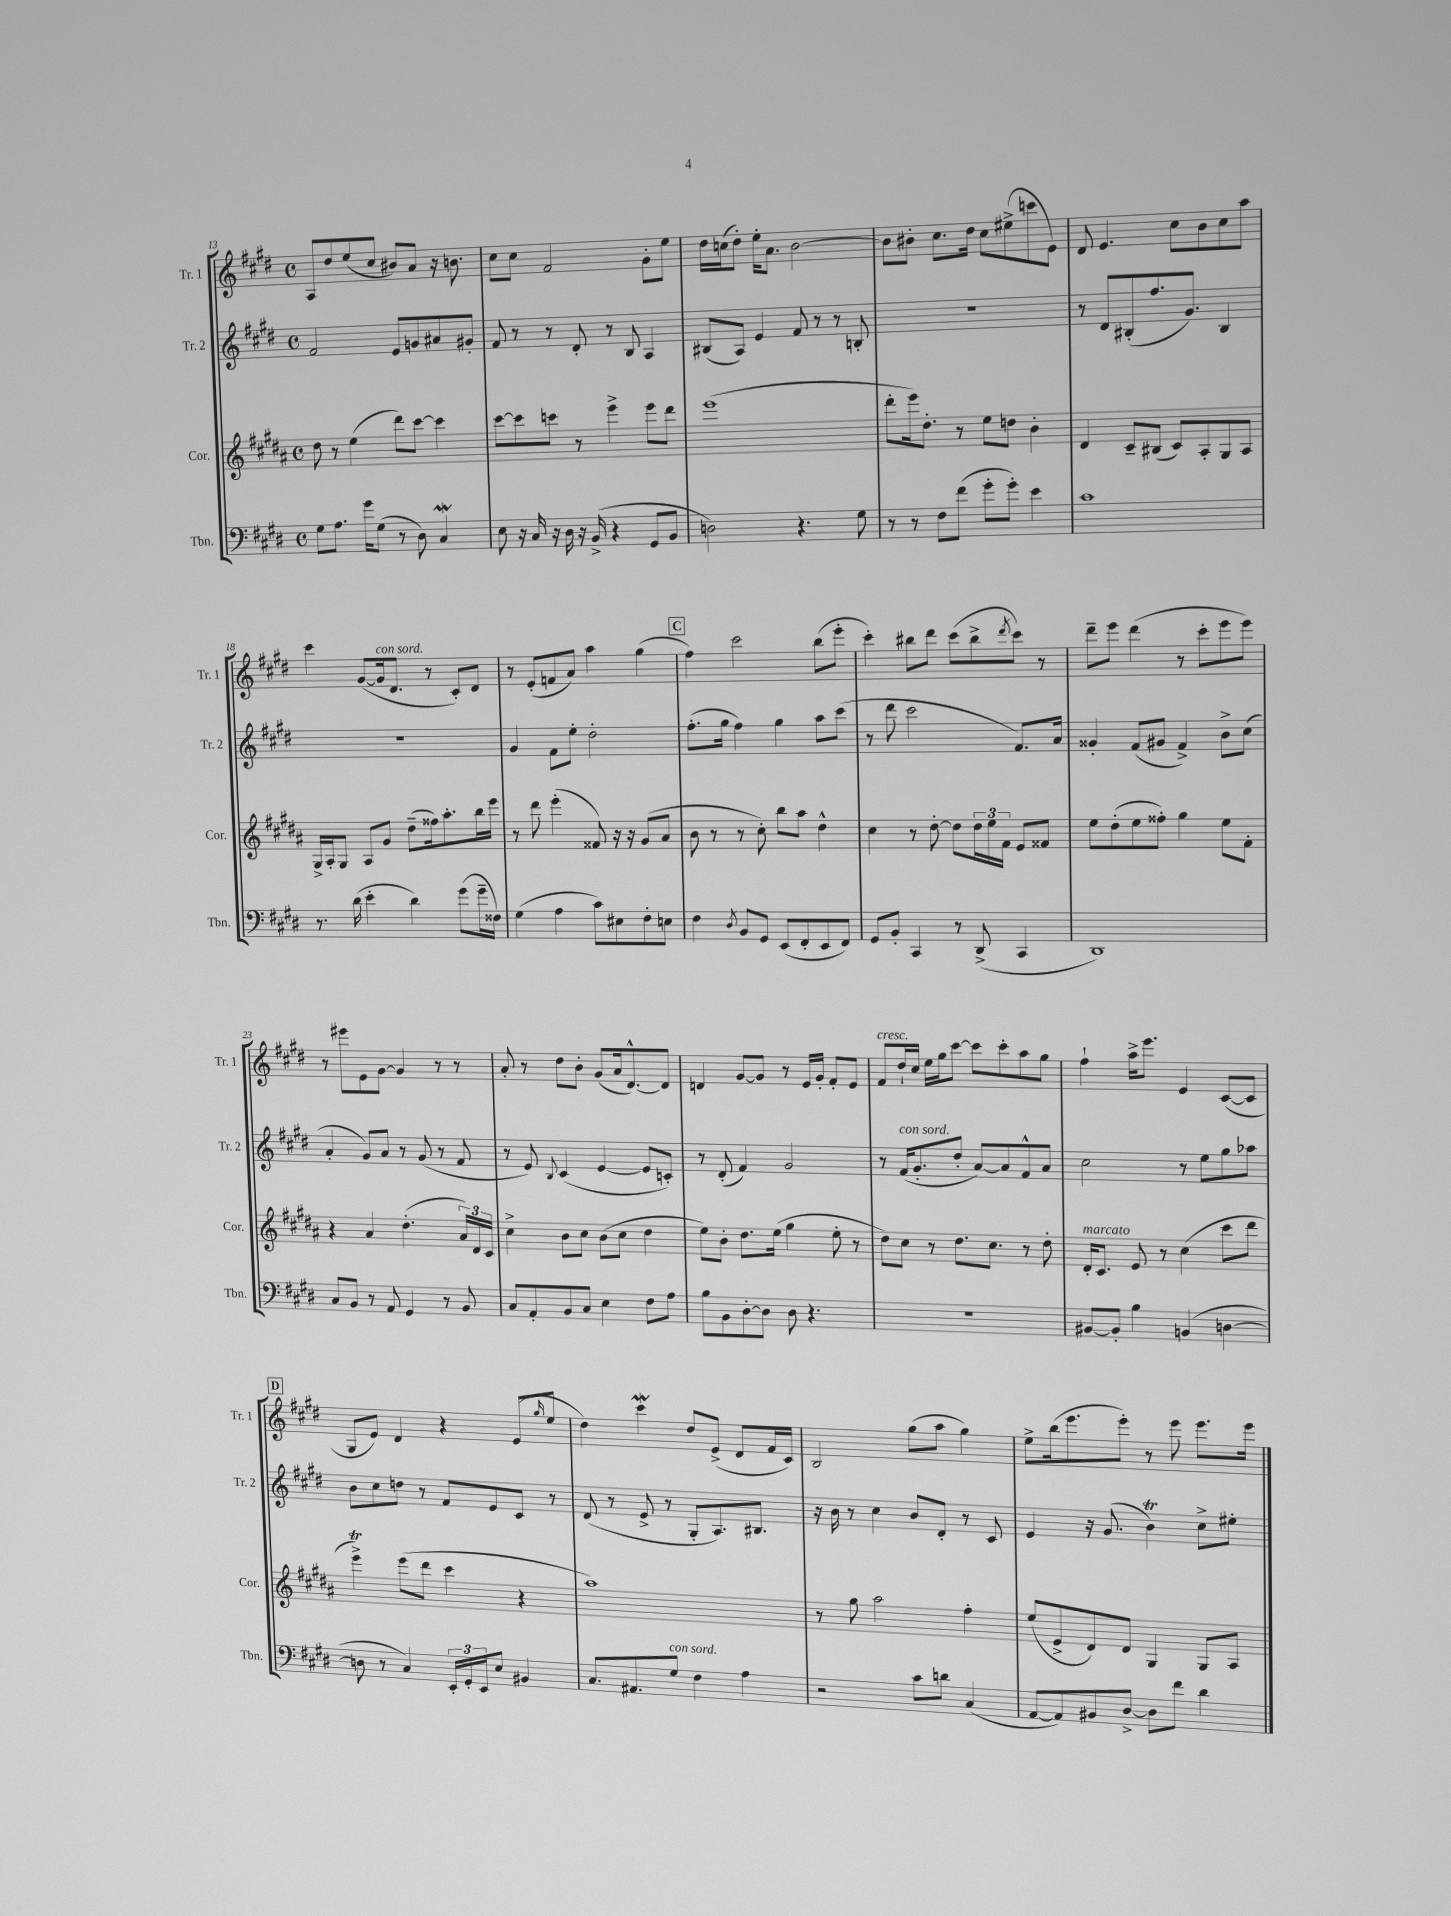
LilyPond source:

<<
\new StaffGroup <<
\new Staff = "s0" \with { instrumentName = "Tr. 1" shortInstrumentName = "Tr. 1" } {
    \clef treble \key e \major \defaultTimeSignature \time 4/4
    a8 dis''8 e''8( cis''8 bis'8) a'8 r16 b'8. |
    cis''8 cis''8 fis'2 gis'8-. e''8 |
    dis''16 c''16( dis''8-.) e''16-. a'8. b'2~ |
    b'8 bis'8-. cis''8. dis''16 cis''8 eis''8->( c'''8 e'8) |
    dis'8 e'4. cis''8 b'8 cis''8 a''8 |
    cis'''4 gis'8~( gis'16^\markup { \italic "con sord." } dis'8. r8 cis'8-.) dis'8 |
    r8 e'8-.( f'8 a'8) a''4 gis''4( |
    \mark \markup { \box "C" } fis''4) cis'''2 b''8( e'''8-. |
    cis'''4-.) bis''8 dis'''8 cis'''8( bis''8-> \acciaccatura { dis'''8 } cis'''8) r8 |
    dis'''8-- e'''8 dis'''4( r8 cis'''8-. e'''8 e'''8) |
    r8 eis'''8 e'8 gis'8~ gis'4 r8 r8 |
    a'8-. r8 dis''8 b'8-. gis'8( a'16 dis'8.~-^) dis'8 |
    d'4 gis'8~ gis'8 r8 e'16 gis'16-. fis'8-. e'8 |
    fis'8^\markup { \italic "cresc." } dis''16-! cis''16 e''16 gis''16 cis'''8~ cis'''8 cis'''8-. a''8 gis''8 |
    fis''4-! a''16-> e'''8. e'4 cis'8~( cis'8 |
    \mark \markup { \box "D" } gis8 e'8) dis'4 r4 e'8( \grace { gis''16 } e''8 |
    dis''4) cis'''4\mordent dis''8 e'8->( dis'8 fis'16 cis'16) |
    b2 gis''8( a''8 gis''4) |
    e''8-> b''16( e'''8. e'''8-.) r8 e'''8 e'''8. e'''16 \bar "|." |
}
\new Staff = "s1" \with { instrumentName = "Tr. 2" shortInstrumentName = "Tr. 2" } {
    \clef treble \key e \major \defaultTimeSignature \time 4/4
    fis'2 e'8 g'8 ais'8 gis'8-. |
    fis'8 r8 r8 dis'8-. r8 b8 a4 |
    bis8( a8) e'4 fis'8 r8 r8 b8-. |
    R1 |
    r8 dis'8 bis8-.( fis''8. gis'8.) bis4 |
    R1 |
    gis'4 fis'8 e''8-. dis''2-. |
    \mark \markup { \box "C" } fis''8.-.( gis''16 fis''4) gis''4 a''8 cis'''8( |
    r8 dis'''8 cis'''2 fis'8.) a'16 |
    gisis'4-. fis'8( gis'8 fis'4->) b'8-> cis''8( |
    a'4-. gis'8) a'8 r8 gis'8( r8 fis'8 |
    r8 e'8) \appoggiatura { b8 } cis'4( e'4~ e'8 c'8-.) |
    r8 dis'8-.( fis'4) gis'2 |
    r8 fis'16^\markup { \italic "con sord." }( gis'8.-. dis''8-. a'8~) a'8 fis'8-^ a'8 |
    cis''2 r8 e''8 gis''8 aes''8 |
    \mark \markup { \box "D" } b'8 cis''8 d''8 r8 fis'8 e'8 cis'8 r8 |
    dis'8( r8 e'8-> r8 gis8-. a8.) bis8. |
    r16 b'16 r8 cis''4 b'8 dis'8-. r8 cis'8 |
    e'4 r16 gis'8.( b'4\trill) cis''8-> eis''8-. \bar "|." |
}
\new Staff = "s2" \with { instrumentName = "Cor." shortInstrumentName = "Cor." } {
    \clef treble \key b \major \defaultTimeSignature \time 4/4
    dis''8 r8 e''4( dis'''8) cis'''8~ cis'''4 |
    cis'''8~ cis'''8 c'''8 r8 e'''4-> e'''8 dis'''8 |
    e'''1( |
    dis'''8-. e'''16) dis''8.-. r8 e''8 d''8 b'4-. |
    dis'4 cis'8-- bis8( cis'8) ais8-. gis8 ais8 |
    gis16-> ais16-. gis8 ais8 gis'8 dis''8--( fisis''16) ais''8.-. b''16 e'''16 |
    r8 dis'''8 e'''4-.( fisis'8) r16 r16 gis'8( ais'8 |
    \mark \markup { \box "C" } b'8 r8 r8 cis''8-.) b''8 ais''8 dis''4-^ |
    cis''4 r8 dis''8~-. dis''8 \tuplet 3/2 { dis''16 e''16 fis'16 } e'8 fisis'8 |
    e''8 dis''8-.( e''8 fisis''8-.) gis''4 e''8 fis'8-. |
    r4 ais'4 dis''4.-.( \tuplet 3/2 { ais'16) dis'16 cis'16 } |
    cis''4-> b'8 cis''8 b'8( cis''8 dis''4 |
    e''8) b'8-. dis''8. e''16( gis''4 e''8-. r8 |
    dis''8) cis''8 r8 dis''8. cis''8. r8 dis''8-. |
    dis'16-.^\markup { \italic "marcato" } cis'8. e'8 r8 cis''4( cis'''8 dis'''8 |
    \mark \markup { \box "D" } e'''4->\trill) e'''8( dis'''8 cis'''4 r4 |
    ais''1) |
    r8 gis''8 ais''2 fis''4-. |
    e''8( e'8-> dis'8) dis'8 gis4 gis8 ais8 \bar "|." |
}
\new Staff = "s3" \with { instrumentName = "Tbn." shortInstrumentName = "Tbn." } {
    \clef bass \key e \major \defaultTimeSignature \time 4/4
    gis8 a8. gis'16 gis8( r8 dis8) cis4\mordent |
    e8 r16 cis16 r16 dis16 r16 b,16->( r4 gis,8 b,8 |
    d2) r4. gis8 |
    r8 r8 fis8 fis'8( gis'8-. gis'8-.) e'4 |
    cis'1 |
    r8. dis'16( e'4-. dis'4) gis'8( gis'16-- fisis16) |
    gis4( a4 cis'8) eis8 fis8-. e8 |
    \mark \markup { \box "C" } fis4 \acciaccatura { dis8 } b,8 gis,8 e,8( fis,8-. e,8 fis,8) |
    gis,8 b,8-. cis,4 r8 dis,8->( cis,4 |
    dis,1) |
    cis8 b,8 r8 a,8 gis,4 r8 b,8 |
    cis8 a,8-. b,8 cis8 e4 fis8 a8 |
    b8 b,8 dis8~-. dis8 dis8 r4. |
    R1 |
    bis,8~ bis,8-. b4 b,4( d4~ |
    \mark \markup { \box "D" } d8 r8 cis4) \tuplet 3/2 { e,16-. gis,16-. e,16 } e8 bis,4 |
    cis8. ais,8. gis8^\markup { \italic "con sord." } fis4 a4 |
    r2 cis'8 d'8 cis4( |
    a,8~ a,8) bis,8 dis8~-> dis8 fis'8 dis'4 \bar "|." |
}
>>
>>
\layout { \context { \Score currentBarNumber = #13 } }
